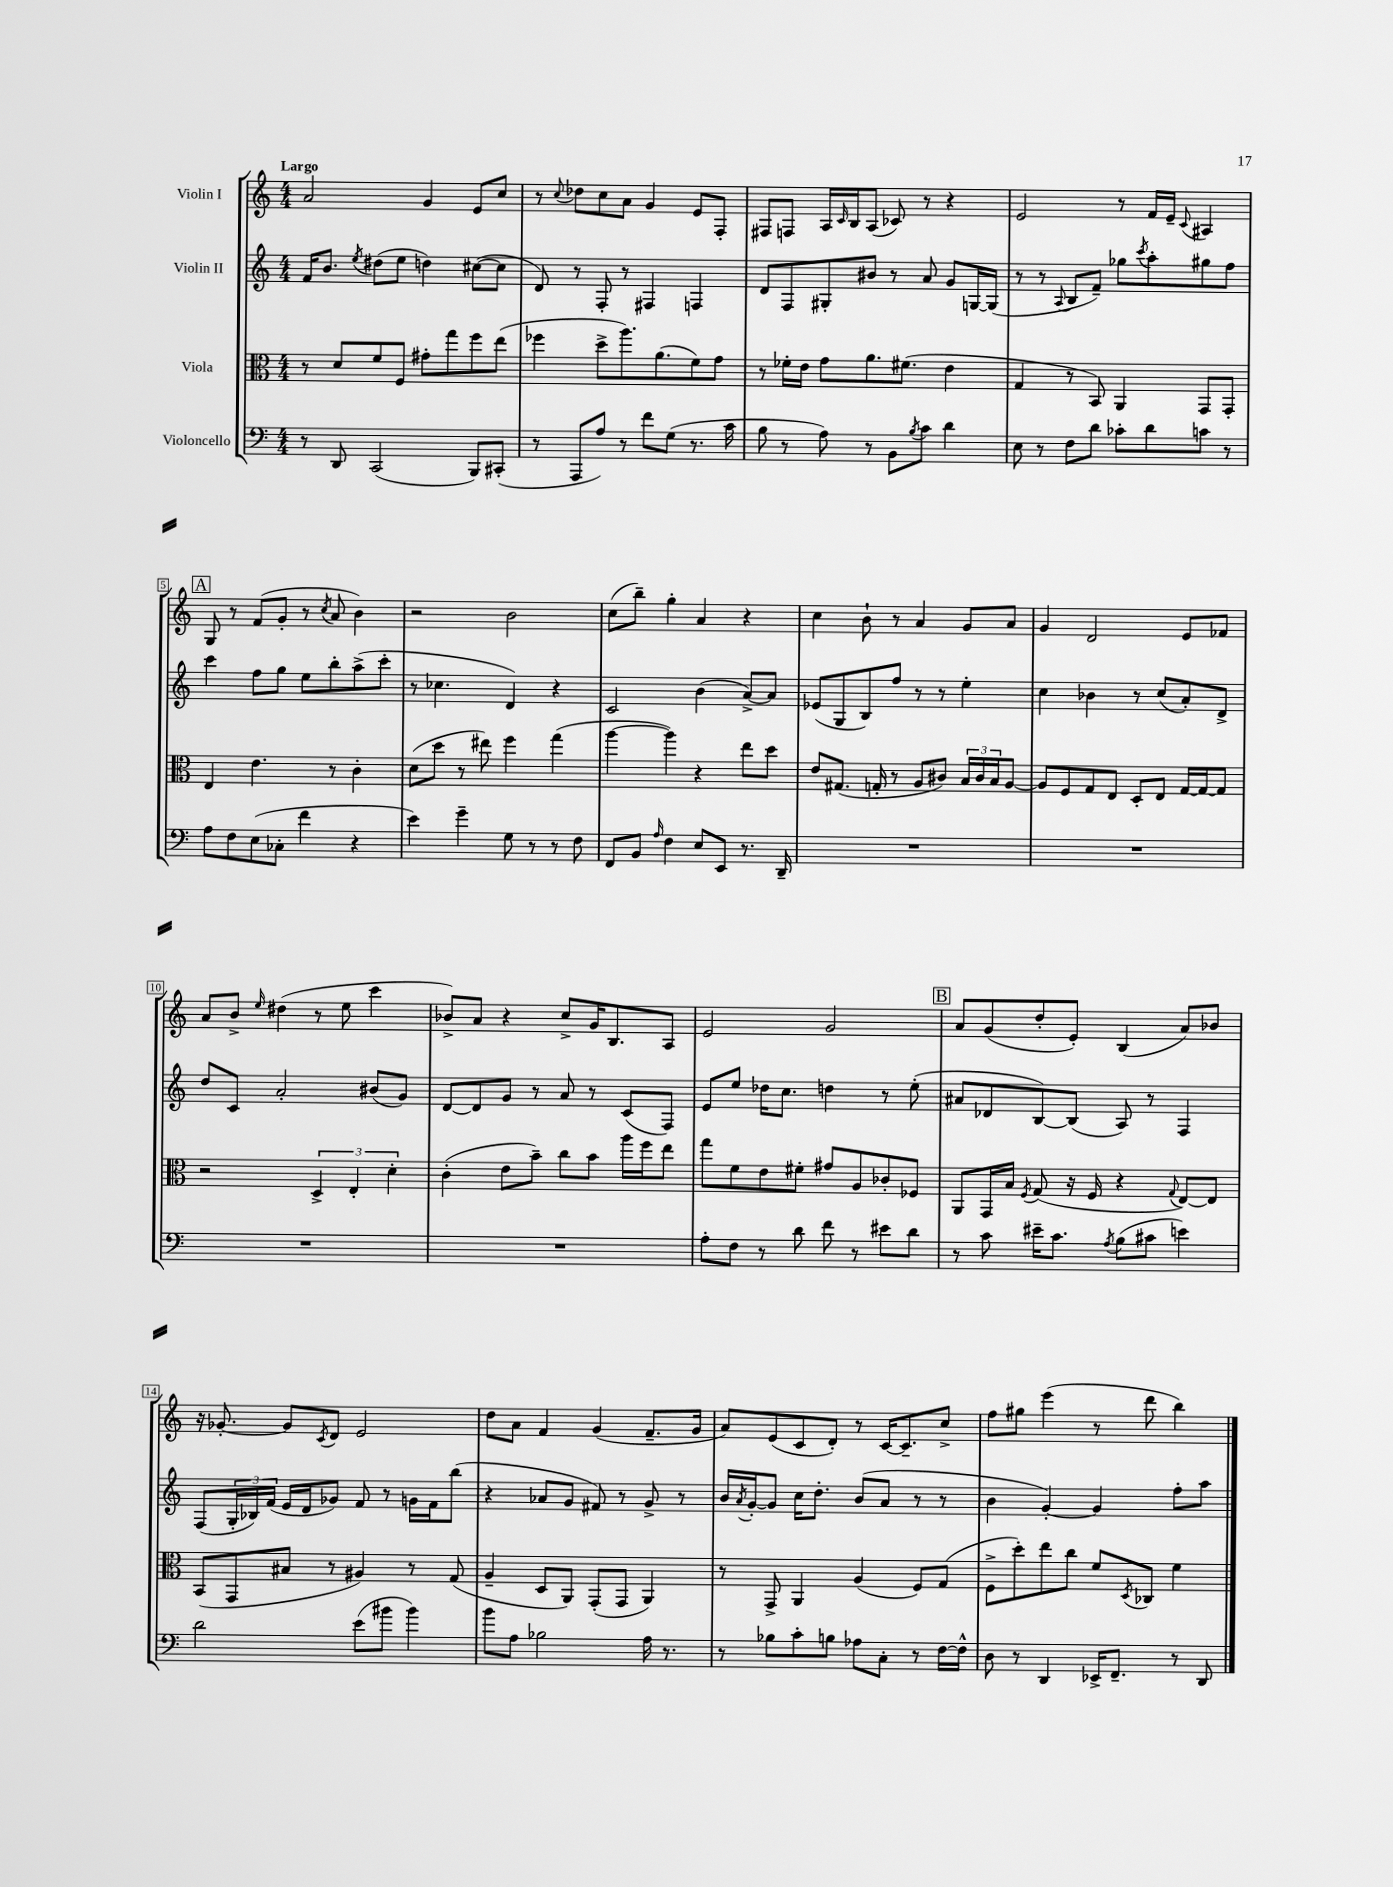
<<
\new StaffGroup <<
\new Staff = "s0" \with { instrumentName = "Violin I" } {
    \clef treble \key c \major \numericTimeSignature \time 4/4 \tempo "Largo"
    a'2 g'4 e'8 c''8 |
    r8 \appoggiatura { c''8 } des''8 c''8 a'8 g'4 e'8 f8-. |
    fis8 f8 a16 \grace { c'16 } b16 a8( ces'8) r8 r4 |
    e'2 r8 f'16 e'16-- \appoggiatura { c'8 } ais4 |
    \mark \markup { \box "A" } g8 r8 f'8( g'8-. r8 \acciaccatura { c''8 } a'8 b'4) |
    r2 b'2 |
    c''8( b''8--) g''4-. a'4 r4 |
    c''4 b'8-! r8 a'4 g'8 a'8 |
    g'4 d'2 e'8 fes'8 |
    a'8 b'8-> \grace { e''16 } dis''4( r8 e''8 c'''4 |
    bes'8->) a'8 r4 c''8-> g'16 b8. a8 |
    e'2 g'2 |
    \mark \markup { \box "B" } a'8 g'8( d''8-. e'8-.) b4( a'8) bes'8 |
    r16 ges'8.~-. ges'8 \acciaccatura { c'8 } d'8 e'2 |
    d''8 a'8 f'4 g'4( f'8.-- g'16 |
    a'8) e'8( c'8 d'8-.) r8 c'16~ c'8.-- c''8-> |
    f''8 gis''8 e'''4( r8 d'''8 b''4) \bar "|." |
}
\new Staff = "s1" \with { instrumentName = "Violin II" } {
    \clef treble \key c \major \numericTimeSignature \time 4/4
    f'16 b'8. \acciaccatura { e''8 } dis''8( e''8 d''4) cis''8~( cis''8 |
    d'8) r8 f8-. r8 fis4 f4 |
    d'8 f8 gis8-. bis'8 r8 a'8 g'8 g16~ g16( |
    r8 r8 \appoggiatura { a8 } b8 f'8--) ges''8 \acciaccatura { c'''8 } a''8-. gis''8 f''8 |
    \mark \markup { \box "A" } c'''4 f''8 g''8 e''8 b''8-. a''8->( c'''8-. |
    r8 ces''4. d'4) r4 |
    c'2 b'4( a'8~->) a'8 |
    ees'8( g8 b8) f''8 r8 r8 e''4-. |
    c''4 bes'4 r8 c''8( a'8-.) d'8-> |
    d''8 c'8 a'2-. bis'8( g'8) |
    d'8~ d'8 g'8 r8 a'8 r8 c'8( f8) |
    e'8 e''8 des''16 c''8. d''4 r8 e''8-.( |
    \mark \markup { \box "B" } ais'8 des'8 b8~) b8( a8) r8 f4 |
    f8( \tuplet 3/2 { g16-. bes16) f'16( } e'16 d'16 ges'8) f'8 r8 g'16 f'16 b''8( |
    r4 aes'8 g'8 fis'8) r8 g'8-> r8 |
    b'16 \acciaccatura { a'8 } g'16~-. g'8 c''16 d''8.-. b'8( a'8 r8 r8 |
    b'4 g'4~-.) g'4 f''8-. a''8 \bar "|." |
}
\new Staff = "s2" \with { instrumentName = "Viola" } {
    \clef alto \key c \major \numericTimeSignature \time 4/4
    r8 d'8 f'8 f8 gis'8-. g''8 f''8 e''8( |
    fes''4 d''8-> a''8.) a'8.( f'8) g'8 |
    r8 fes'16-. e'16 g'8 a'8. fis'8.( e'4 |
    g4 r8 b,8) a,4 g,8 g,8-. |
    \mark \markup { \box "A" } e4 e'4. r8 c'4-. |
    d'8( d''8 r8 eis''8) f''4 g''4( |
    a''4~ a''4) r4 e''8 d''8 |
    e'8 gis8.( g16-. r8 a8 cis'8) \tuplet 3/2 { b16 cis'16 b16 } a8~ |
    a8 f8 g8 e8 d8-. e8 g16~ g16~ g8 |
    r2 \tuplet 3/2 { d4-> e4-. d'4-. } |
    c'4-.( e'8 b'8--) c''8 b'8 a''16 f''16 e''8 |
    g''8 f'8 e'8 fis'8-. gis'8 a8 ces'8-. fes8 |
    \mark \markup { \box "B" } a,8 g,16 b16 \acciaccatura { f8 } g8( r16 f16 r4 \appoggiatura { g8 } e8~) e8 |
    b,8( g,8 bis8 r8 ais4) r8 g8( |
    a4-- d8 a,8) g,8-.( g,8 a,4) |
    r8 g,8-> a,4 a4( f8) g8( |
    f8-> d''8-.) e''8 c''8 f'8 \acciaccatura { d8 } ces8 f'4 \bar "|." |
}
\new Staff = "s3" \with { instrumentName = "Violoncello" } {
    \clef bass \key c \major \numericTimeSignature \time 4/4
    r8 d,8 c,2( b,,8) cis,8-.( |
    r8 a,,8 a8) r8 f'8 g8( r8. c'16 |
    b8 r8 a8) r8 b,8 \acciaccatura { b8 } c'8 d'4 |
    e8 r8 f8 d'8 ces'8-. d'8 c'8 r8 |
    \mark \markup { \box "A" } a8 f8 e8( ces8-. f'4 r4 |
    e'4) g'4-- g8 r8 r8 f8 |
    f,8 b,8 \grace { a16 } f4 e8 e,8 r8. d,16-- |
    R1 |
    R1 |
    R1 |
    R1 |
    a8-. f8 r8 d'8 f'8 r8 eis'8 d'8 |
    \mark \markup { \box "B" } r8 c'8 eis'16-- c'8. \acciaccatura { a8 } b8( cis'8 e'4) |
    d'2 e'8( bis'8 bis'4) |
    b'8 a8 bes2 a16 r8. |
    r8 bes8 c'8-. b8 aes8 c8-. r8 f16~ f16-^ |
    d8 r8 d,4 ees,16-> f,8.-- r8 d,8 \bar "|." |
}
>>
>>
\layout { \context { \Score \override BarNumber.stencil = #(make-stencil-boxer 0.1 0.3 ly:text-interface::print) } }
